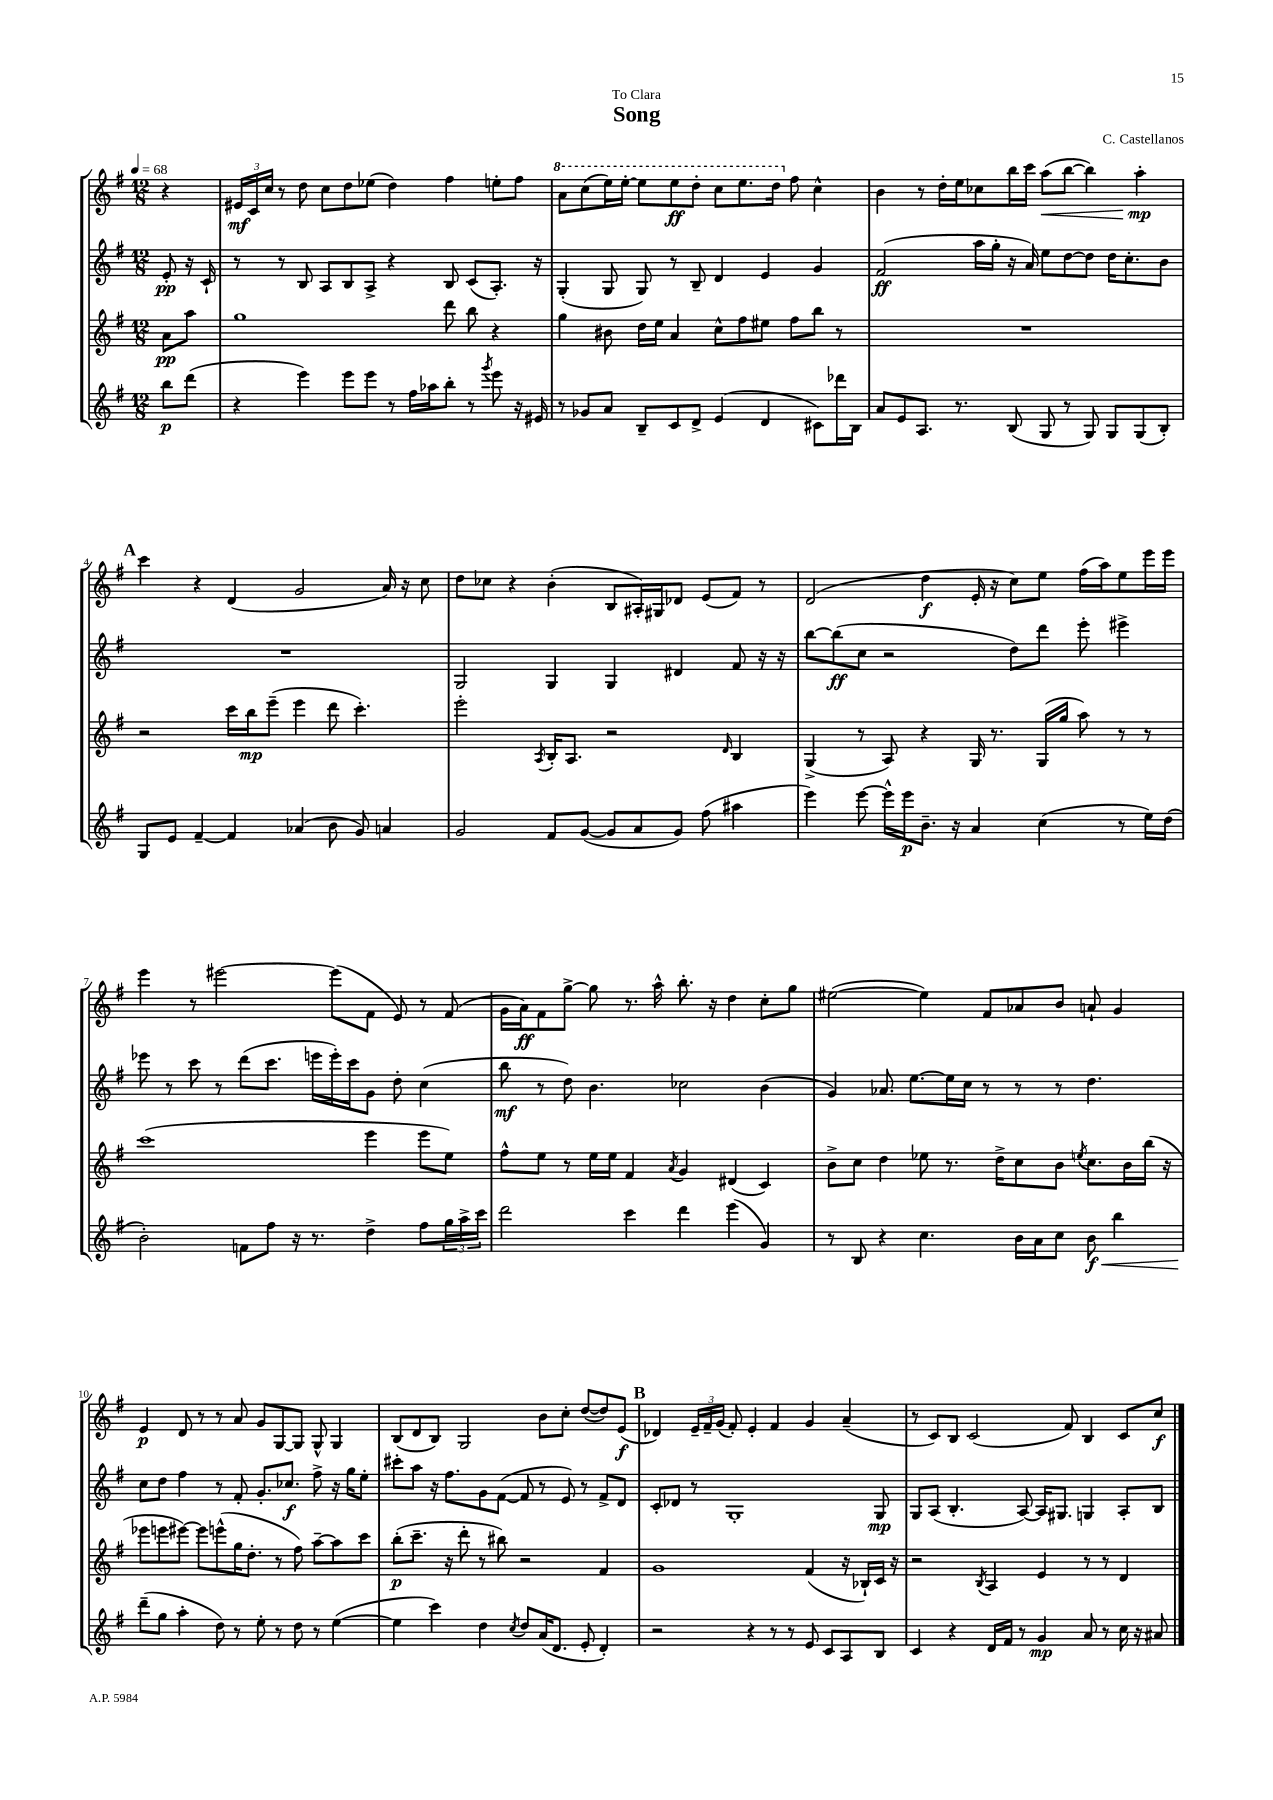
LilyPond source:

\header { title = "Song" composer = "C. Castellanos" dedication = "To Clara" }
<<
\new StaffGroup <<
\new Staff = "s0" {
    \clef treble \key g \major \numericTimeSignature \time 12/8 \partial 4 \tempo 4 = 68
    r4 |
    \tuplet 3/2 { eis'16\mf c'16 c''16 } r8 d''8 c''8 d''8 ees''8( d''4) fis''4 e''8-. fis''8 |
    \ottava #1 a''8 c'''8( e'''16) e'''16~-. e'''8 e'''8\ff d'''8-. c'''8 e'''8. d'''16 \ottava #0 fis''8 c''4-^ |
    b'4 r8 d''16-. e''16 ces''8 b''16 c'''16 a''8\<( b''8~ b''4) a''4-.\mp\! |
    \mark \markup { \bold "A" } c'''4 r4 d'4( g'2 a'16) r16 c''8 |
    d''8 ces''8 r4 b'4-.( b8 ais16-.) gis16 des'8 e'8( fis'8) r8 |
    d'2( d''4\f e'16-. r16 c''8) e''8 fis''16( a''16) e''8 e'''16 e'''16 |
    e'''4 r8 eis'''2~ eis'''8( fis'8 e'8) r8 fis'8( |
    g'16 a'16\ff) fis'8 g''8~-> g''8 r8. a''16-^ b''8.-. r16 d''4 c''8-. g''8 |
    eis''2~( eis''4) fis'8 aes'8 b'8 a'8-! g'4 |
    e'4\p d'8 r8 r8 a'8 g'8 g8~ g8 g8-^ g4 |
    b8( d'8 b8) g2 b'8 c''8-. d''8~( d''8) e'8\f( |
    \mark \markup { \bold "B" } des'4) \tuplet 3/2 { e'16-- fis'16-- g'16( } fis'8-.) e'4-. fis'4 g'4 a'4--( |
    r8 c'8) b8 c'2( fis'8) b4 c'8 c''8\f \bar "|." |
}
\new Staff = "s1" {
    \clef treble \key g \major \numericTimeSignature \time 12/8 \partial 4
    e'8-.\pp r16 c'16-! |
    r8 r8 b8 a8 b8 a8-> r4 b8 c'8( a8.-.) r16 |
    g4-.( g8 g8) r8 b8-- d'4 e'4 g'4 |
    fis'2\ff( a''16 g''16-. r16 a'16) e''8 d''8~ d''8 d''16 c''8.-. b'8 |
    \mark \markup { \bold "A" } R1. |
    g2 g4 g4 dis'4 fis'8 r16 r16 |
    b''8~ b''8\ff( c''8 r2 d''8) d'''8 e'''8-. eis'''4-> |
    ees'''8 r8 c'''8 r8 d'''8( c'''8. e'''16 e'''16-.) c'''16 g'8 d''8-. c''4( |
    b''8\mf r8 d''8) b'4. ces''2 b'4( |
    g'4) aes'8. e''8.~ e''16 c''16 r8 r8 r8 d''4. |
    c''8 d''8 fis''4 r8 fis'8-. g'8.-. ces''8.\f fis''8-> r16 g''16 e''8-. |
    cis'''8-. a''8 r16 fis''8. g'8 fis'8~( fis'8 r8 e'8) r8 fis'8-> d'8 |
    \mark \markup { \bold "B" } c'8-. des'8 r8 g1-. g8\mp |
    g8 a8( b4.-. a8~) a16 gis8. g4 a8-. b8 \bar "|." |
}
\new Staff = "s2" {
    \clef treble \key g \major \numericTimeSignature \time 12/8 \partial 4
    a'8\pp a''8 |
    g''1 d'''8 b''8 r4 |
    g''4 bis'8 d''16 e''16 a'4 c''8-^ fis''8 eis''8 fis''8 b''8 r8 |
    R1. |
    \mark \markup { \bold "A" } r2 c'''16 b''16\mp e'''8--( e'''4 d'''8 c'''4.-.) |
    e'''2-. \acciaccatura { a8 } b16-. a8. r2 \grace { d'16 } b4 |
    g4->( r8 a8) r4 g16 r8. g16( g''16 a''8) r8 r8 |
    c'''1( e'''4 e'''8 e''8) |
    fis''8-^ e''8 r8 e''16 e''16 fis'4 \acciaccatura { a'8 } g'4 dis'4( c'4) |
    b'8-> c''8 d''4 ees''8 r8. d''16-> c''8 b'8 \acciaccatura { e''8 } c''8. b'16 b''16( r16 |
    ees'''8 e'''8 eis'''8~) eis'''8 e'''8-^( g''16 d''8.-. r8 fis''8) a''8~-- a''8 c'''8 |
    b''8-.\p( c'''8.-- r16 d'''8-. r8 bis''8) r2 fis'4 |
    \mark \markup { \bold "B" } g'1 fis'4( r16 bes16-!) c'16 r16 |
    r2 \acciaccatura { b8 } a4 e'4 r8 r8 d'4 \bar "|." |
}
\new Staff = "s3" {
    \clef treble \key g \major \numericTimeSignature \time 12/8 \partial 4
    b''8\p d'''8( |
    r4 e'''4) e'''8 e'''8 r8 fis''16 aes''16 b''8-. r8 \acciaccatura { g'''8 } e'''8 r16 eis'16 |
    r8 ges'8 a'8 b8-- c'8 d'8-> e'4( d'4 cis'8) des'''16 b16 |
    a'8 e'8 a8. r8. b8( g8 r8 g8) g8 g8( b8-.) |
    \mark \markup { \bold "A" } g8 e'8 fis'4~-- fis'4 aes'4( b'8 g'8) a'4 |
    g'2 fis'8 g'8~( g'8 a'8 g'8) fis''8( ais''4 |
    e'''4) e'''8~ e'''16-^ e'''16\p b'8.-- r16 a'4 c''4( r8 e''16) d''16( |
    b'2-.) f'8 fis''8 r16 r8. d''4-> fis''8 \tuplet 3/2 { g''16 a''16-> c'''16 } |
    d'''2 c'''4 d'''4 e'''4( g'4) |
    r8 b8 r4 c''4. b'16 a'16 c''8 b'8\f\< b''4 |
    d'''8--\!( g''8 a''4-. d''8) r8 e''8-. r8 d''8 r8 e''4~( |
    e''4 c'''4) d''4 \acciaccatura { c''8 } d''8 a'16( d'8. e'8-. d'4-.) |
    \mark \markup { \bold "B" } r2 r4 r8 r8 e'8 c'8 a8 b8 |
    c'4 r4 d'16 fis'16 r8 g'4\mp a'8 r8 c''16 r16 ais'8 \bar "|." |
}
>>
>>
